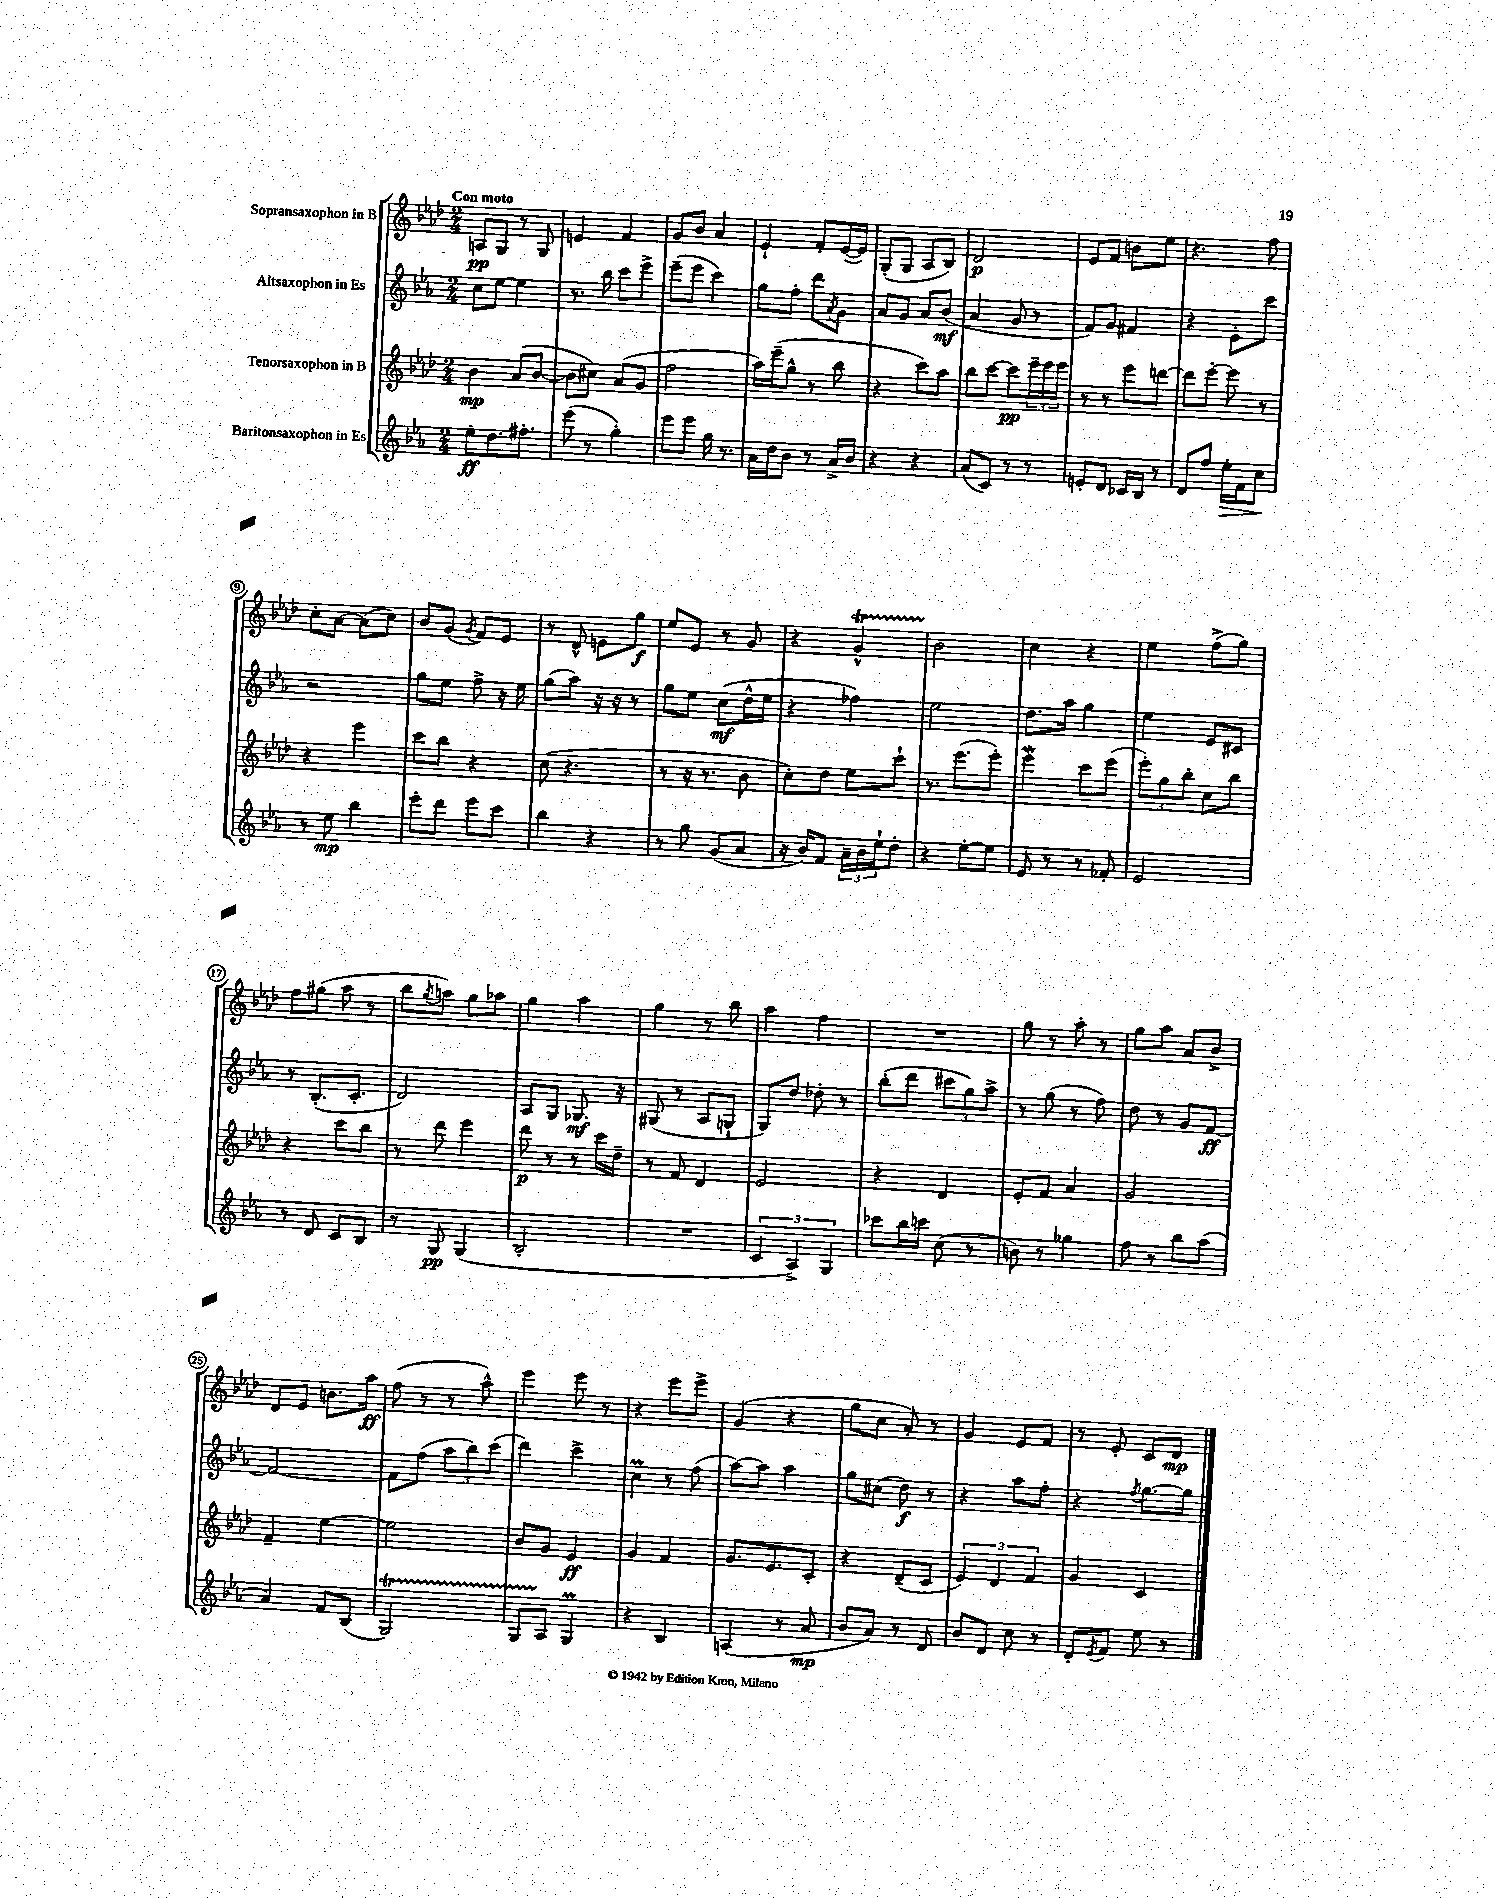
<<
\new StaffGroup <<
\new Staff = "s0" \with { instrumentName = "Sopransaxophon in B" } {
    \clef treble \key aes \major \numericTimeSignature \time 2/4 \tempo "Con moto"
    a8\pp g8 r8 g8 |
    e'4 f'4 |
    g'8 bes'8 aes'4 |
    ees'4-! f'8-. ees'16~( ees'16) |
    g8-.( g8 aes8 bes8) |
    des'2\p |
    ees'8 f'8 b'8 ees''8 |
    r4. f''8 |
    c''8-. aes'8~ aes'8( c''8) |
    bes'8 g'8( \acciaccatura { g'8 } f'8) ees'8 |
    r8 des'8-^ e'8 g''8\f |
    ees''8 ees'8 r8 g'8 |
    r4 g'4-^\startTrillSpan |
    bes'2\stopTrillSpan |
    c''4 r4 |
    ees''4 f''8->( g''8) |
    f''8 gis''8( aes''8 r8 |
    bes''8 \acciaccatura { g''8 } a''8) g''8 aes''8 |
    g''4 aes''4 |
    g''4 r8 bes''8 |
    aes''4 f''4 |
    R2 |
    g''8 r8 aes''8-. r8 |
    g''8 aes''8 aes'8 bes'8-> |
    des'8 ees'8 b'8. aes''16\ff |
    f''8( r8 r8 aes''8-^) |
    ees'''4 ees'''8 r8 |
    r4 ees'''8 ees'''8-> |
    g'4( r4 |
    g''8 c''8 aes'8-.) r8 |
    g'4 ees'8 f'8 |
    r8 ees'8-. c'8 des'8\mp \bar "|." |
}
\new Staff = "s1" \with { instrumentName = "Altsaxophon in Es" } {
    \clef treble \key ees \major \numericTimeSignature \time 2/4
    c''8 ees''8~ ees''4 |
    r8. bes''16 c'''8 ees'''8-> |
    ees'''8--( ees'''8 c'''4) |
    g''8 f''8-. d'''8 \acciaccatura { aes'8 } g'8 |
    aes'8 g'8 aes'8 bes'8\mf( |
    aes'4 g'8 r8 |
    f'8) g'8 fis'4 |
    r4 ees'8-. c'''8 |
    r2 |
    g''8 ees''8 f''8-> r16 ees''16 |
    g''8( aes''8) r16 r16 r8 |
    g''8 ees''8 c''8\mf( d''16-^ ees''16 |
    r4 fes''4) |
    ees''2 |
    d''8. aes''16 g''4 |
    ees''4 ees'8 cis'8 |
    r8 bes8.-.( c'8.-. |
    d'2) |
    aes8 g8 ges8.\mf r16 |
    gis8( r8 aes8 g8-! |
    g8) d''8 des''8-. r8 |
    bes''8-.( d'''8 \tuplet 3/2 { cis'''8 g''8) aes''8-> } |
    r8 g''8( r8 f''8) |
    d''8 r8 g'8 f'8~\ff |
    f'2~ |
    f'8 f''8( \tuplet 3/2 { aes''8 bes''8) c'''8( } |
    d'''4) c'''4-> |
    c''4\prall r8 f''8( |
    aes''8~) aes''8 aes''4 |
    g''8 cis''8( d''8\f) r8 |
    r4 aes''8 f''8-. |
    r4 \acciaccatura { f''8 } g''8.~ g''16 \bar "|." |
}
\new Staff = "s2" \with { instrumentName = "Tenorsaxophon in B" } {
    \clef treble \key aes \major \numericTimeSignature \time 2/4
    bes'4\mp aes'8( bes'8~ |
    bes'8 cis''8) aes'8( g'8 |
    f''2 |
    aes''16) ees'''16--( g''8-^ r8 bes''8 |
    r4 c'''8) aes''8 |
    bes''8 c'''8~ c'''8\pp \tuplet 3/2 { ees'''16-- ees'''16 ees'''16 } |
    r8 r8 ees'''8 d'''8~ |
    d'''8 ees'''8~-. ees'''8 r8 |
    r4 ees'''4 |
    c'''8 bes''8 r4 |
    c''8( r4. |
    r8 r16 r8. bes'8 |
    c''8-.) des''8 ees''8 c'''8-! |
    r8. ees'''8.( ees'''8-.) |
    ees'''4\mordent c'''8 ees'''8( |
    \tuplet 3/2 { ees'''8-.) g''8 bes''8-. } c''8 bes''8 |
    r4 c'''8 bes''8 |
    r8 des'''8 ees'''4 |
    des'''8\p r8 r8 c'''16 des''16-- |
    r8 f'8 des'4 |
    ees'2 |
    r4 des'4 |
    ees'8-. f'8 aes'4 |
    g'2 |
    f'4-- ees''4~ |
    ees''2 |
    bes'8 g'8 ees'4\ff |
    g'4 f'4 |
    g'8. ees'8. c'8-. |
    r4 des'8--( c'8 |
    \tuplet 3/2 { ees'4) des'4 f'4 } |
    g'4 c'4 \bar "|." |
}
\new Staff = "s3" \with { instrumentName = "Baritonsaxophon in Es" } {
    \clef treble \key ees \major \numericTimeSignature \time 2/4
    ees''8-.\ff d''8. fis''8.-. |
    ees'''8( r8 g''4-.) |
    ees'''8 ees'''8 g''16 r8. |
    aes'16 d''16 bes'8 r8 aes'16-> bes'16 |
    r4 r4 |
    aes'8( c'8) r8 r8 |
    e'8-. d'8 ces'16 bes16 r8 |
    d'8 f''8 ees''16-.\> f'16 c''8\! |
    r8 ees''8\mp bes''4 |
    ees'''8-. d'''8 ees'''8 c'''8 |
    bes''4 r4 |
    r8 g''8 g'8( aes'8 |
    r16 bes'16) f'8 \tuplet 3/2 { aes'16-- bes'16 ees''16-! } d''8-. |
    r4 ees''8~-. ees''8 |
    ees'8 r8 r8 fes'8-. |
    ees'2 |
    r8 d'8 c'8 bes8 |
    r8 g8\pp g4( |
    bes2-. |
    R2 |
    \tuplet 3/2 { c'4 aes4->) g4 } |
    ces'''8 bes''16 c'''16 c''8( r8 |
    b'8) r8 ges''4 |
    f''8 r8 bes''8 aes''8( |
    aes'4) f'8 bes8( |
    g2\startTrillSpan) |
    g8 aes8\stopTrillSpan g4\prall |
    r4 bes4 |
    a4( r8 aes'8\mp |
    bes'8 aes'8) r8 d'8 |
    bes'8 d'8 c''8 r8 |
    d'8-. \acciaccatura { ees'8 } f'8 ees''8 r8 \bar "|." |
}
>>
>>
\layout { \context { \Score \override BarNumber.stencil = #(make-stencil-circler 0.1 0.3 ly:text-interface::print) } }
